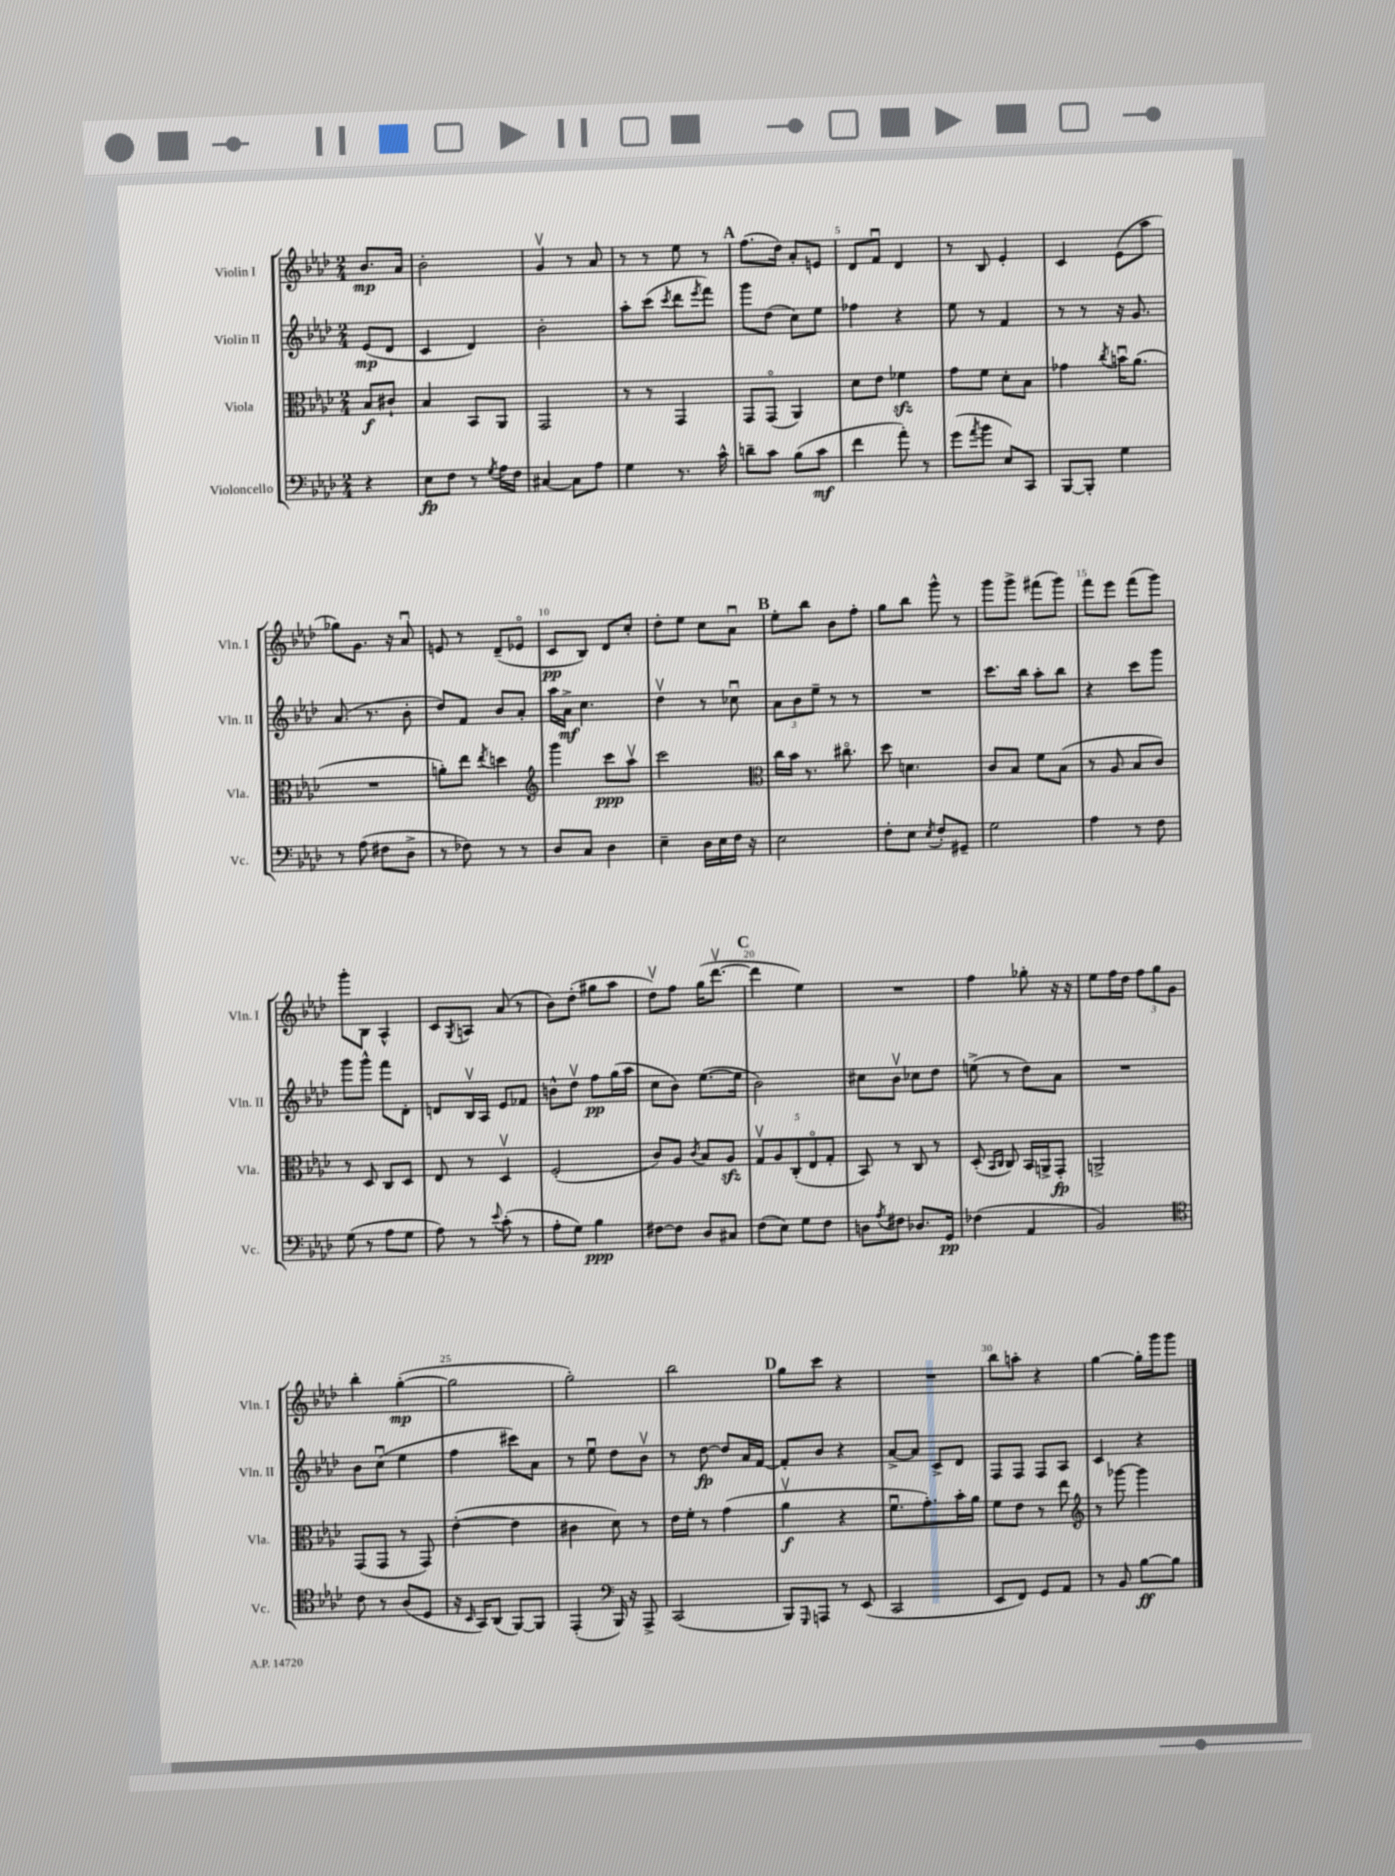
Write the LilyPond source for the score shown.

<<
\new StaffGroup <<
\new Staff = "s0" \with { instrumentName = "Violin I" shortInstrumentName = "Vln. I" } {
    \clef treble \key aes \major \numericTimeSignature \time 2/4 \partial 4
    bes'8.\mp aes'16 |
    bes'2-. |
    g'4\upbow r8 aes'8 |
    r8 r8 ees''8 r8 |
    \mark \markup { \bold "A" } f''8.( des''16) aes'8-. e'8 |
    des'8 f'8\downbow des'4 |
    r8 bes8 ees'4-. |
    c'4 ees'8( aes''8 |
    ges''8) g'8. r16 aes'8\downbow |
    e'8 r8 des'8--( ees'8\flageolet |
    c'8\pp bes8) des'8 c''8-. |
    des''8-. ees''8 c''8 aes'8\downbow |
    \mark \markup { \bold "B" } ees''8-. bes''8 bes'8 f''8-. |
    g''8 bes''8 g'''8-^ r8 |
    g'''8 g'''8-> fis'''8( g'''8) |
    f'''8 ees'''8 f'''8( g'''8) |
    g'''8-. bes8 aes4-^ |
    c'8 \acciaccatura { g8 } a8 aes'8( r8 |
    bes'8) des''8-.( gis''8 aes''8 |
    des''8\upbow) f''8 g''16( des'''8.~\upbow |
    \mark \markup { \bold "C" } des'''4 ees''4) |
    R2 |
    f''4 ges''8-. r16 r16 |
    ees''8 f''16 des''16 \tuplet 3/2 { f''8 g''8 g'8 } |
    bes''4-. g''4~-.\mp( |
    g''2 |
    g''2-.) |
    bes''2 |
    \mark \markup { \bold "D" } g''8 c'''8 r4 |
    R2 |
    bes''8 a''8-. r4 |
    g''4~ g''16-. g'''16 g'''8 \bar "|." |
}
\new Staff = "s1" \with { instrumentName = "Violin II" shortInstrumentName = "Vln. II" } {
    \clef treble \key aes \major \numericTimeSignature \time 2/4 \partial 4
    ees'8\mp( des'8 |
    c'4 des'4) |
    bes'2-. |
    aes''8-. c'''8( \acciaccatura { c'''8 } des'''8 \acciaccatura { ees'''8 } f'''8) |
    \mark \markup { \bold "A" } g'''8 des''8( c''8) ees''8 |
    fes''4 r4 |
    ees''8 r8 f'4 |
    r8 r8 r16 g'8. |
    aes'8.( r8. bes'8-. |
    des''8) f'8 bes'8 aes'8-. |
    aes''16 aes'16->\mf c''4. |
    des''4\upbow r8 ces''8\downbow |
    \mark \markup { \bold "B" } \tuplet 3/2 { aes'8 bes'8 ees''8-- } r8 r8 |
    R2 |
    c'''8. bes''16 aes''8-. bes''8 |
    r4 c'''8 g'''8 |
    g'''8 g'''8-^ f'''8 des'8-. |
    d'8 bes16\upbow aes16 ees'8 fes'8 |
    b'8-^ des''8\upbow f''8\pp g''16( aes''16 |
    c''8 bes'8) ees''8.~( ees''16 |
    \mark \markup { \bold "C" } bes'2) |
    cis''8 bes'8\upbow ces''8 des''8 |
    e''8->( r8 des''8) aes'8 |
    R2 |
    bes'8 c''8\downbow( ees''4 |
    f''4 cis'''8) aes'8 |
    r8 ees''8\downbow des''8 bes'8\upbow |
    r8 des''8~\fp des''8 aes'16 f'16~ |
    \mark \markup { \bold "D" } f'8-. bes'8 r4 |
    aes'8~-> aes'8 c'8-> des'8 |
    f8 f8 f8 aes8 |
    c'4 r4 \bar "|." |
}
\new Staff = "s2" \with { instrumentName = "Viola" shortInstrumentName = "Vla." } {
    \clef alto \key aes \major \numericTimeSignature \time 2/4 \partial 4
    bes8\f cis'8-! |
    bes4 bes,8 aes,8 |
    g,2 |
    r8 r8 g,4 |
    \mark \markup { \bold "A" } g,8 g,8\flageolet( aes,4) |
    des'8 ees'8 fes'4\sfz |
    g'8 f'8 des'8-. bes8 |
    ges'4 \acciaccatura { c''8 } b'16\downbow aes'8.( |
    R2 |
    a'8-.) ees''8 \acciaccatura { ees''8 } d''4 |
    \clef treble g'''4 c'''8\ppp aes''8\upbow |
    c'''2 |
    \mark \markup { \bold "B" } \clef alto c''16 bes'16 r8. cis''8.\flageolet |
    des''8 d'4. |
    c'8 bes8 f'8 bes8( |
    r8 aes8 bes8 c'8) |
    r8 des8 c8 des8 |
    ees8 r8 des4\upbow |
    f2-.( |
    c'8) aes8 \acciaccatura { c'8 } bes8 aes8\sfz |
    \mark \markup { \bold "C" } \tuplet 5/4 { g8\upbow aes8 c8-.( ees8\flageolet g8-. } |
    bes,8) r8 c8 r8 |
    des8-.( \grace { bes,16 c16 } c8) bes,16 a,16-> g,8-.\fp |
    a,2-> |
    g,8( g,8 r8 g,8) |
    ees'4~-.( ees'4 |
    cis'4 des'8) r8 |
    ees'16 f'16-. r8 g'4( |
    \mark \markup { \bold "D" } aes'4\upbow\f r4 |
    f'8.\downbow g'8.-.) bes'16-. aes'16 |
    f'8 ees'8 r8 ees''8 |
    \clef treble r8 ges'''8~ ges'''4 \bar "|." |
}
\new Staff = "s3" \with { instrumentName = "Violoncello" shortInstrumentName = "Vc." } {
    \clef bass \key aes \major \numericTimeSignature \time 2/4 \partial 4
    r4 |
    ees8\fp f8 r8 \acciaccatura { g8 } aes16 f16 |
    cis4~ cis8 aes8 |
    g4 r8. c'16-^ |
    \mark \markup { \bold "A" } d'8-- c'8 bes8( c'8\mf |
    f'4 aes'8-.) r8 |
    g'8( \acciaccatura { aes'8 } bes'8 ees8) c,8 |
    bes,,8~ bes,,8-. g4 |
    r8 aes8( fis8 des8-> |
    r8 fes8) r8 r8 |
    des8 c8 des4 |
    ees4-- des16 ees16 f16 r16 |
    \mark \markup { \bold "B" } ees2 |
    f8-. ees8 \acciaccatura { ees8 } f8-. gis,8-- |
    g2 |
    aes4 r8 f8 |
    g8( r8 aes8 g8 |
    aes8) r8 \appoggiatura { ees'8 } c'8-.( r8 |
    aes8-. g8) bes4\ppp |
    fis8~ fis8 des8 cis8 |
    \mark \markup { \bold "C" } f8( ees8) g8 f8 |
    d8 \acciaccatura { aes8 } fis8 des8. g,16\pp |
    fes4( aes,4 |
    bes,2) |
    \clef tenor c'8 r8 aes8( des8 |
    r16 \grace { bes,16 } g,16) aes,8( f,8~) f,8 |
    ees,4-.( \clef bass bes,,16) r16 aes,,8-> |
    c,2( |
    \mark \markup { \bold "D" } bes,,8) \grace { g,,16 } a,,8 r8 ees,8( |
    c,2 |
    ees,8 f,8) g,8 aes,8 |
    r8 bes,8 bes8~\ff bes8 \bar "|." |
}
>>
>>
\layout { \context { \Score \override BarNumber.break-visibility = ##(#f #t #t) barNumberVisibility = #(every-nth-bar-number-visible 5) } }
